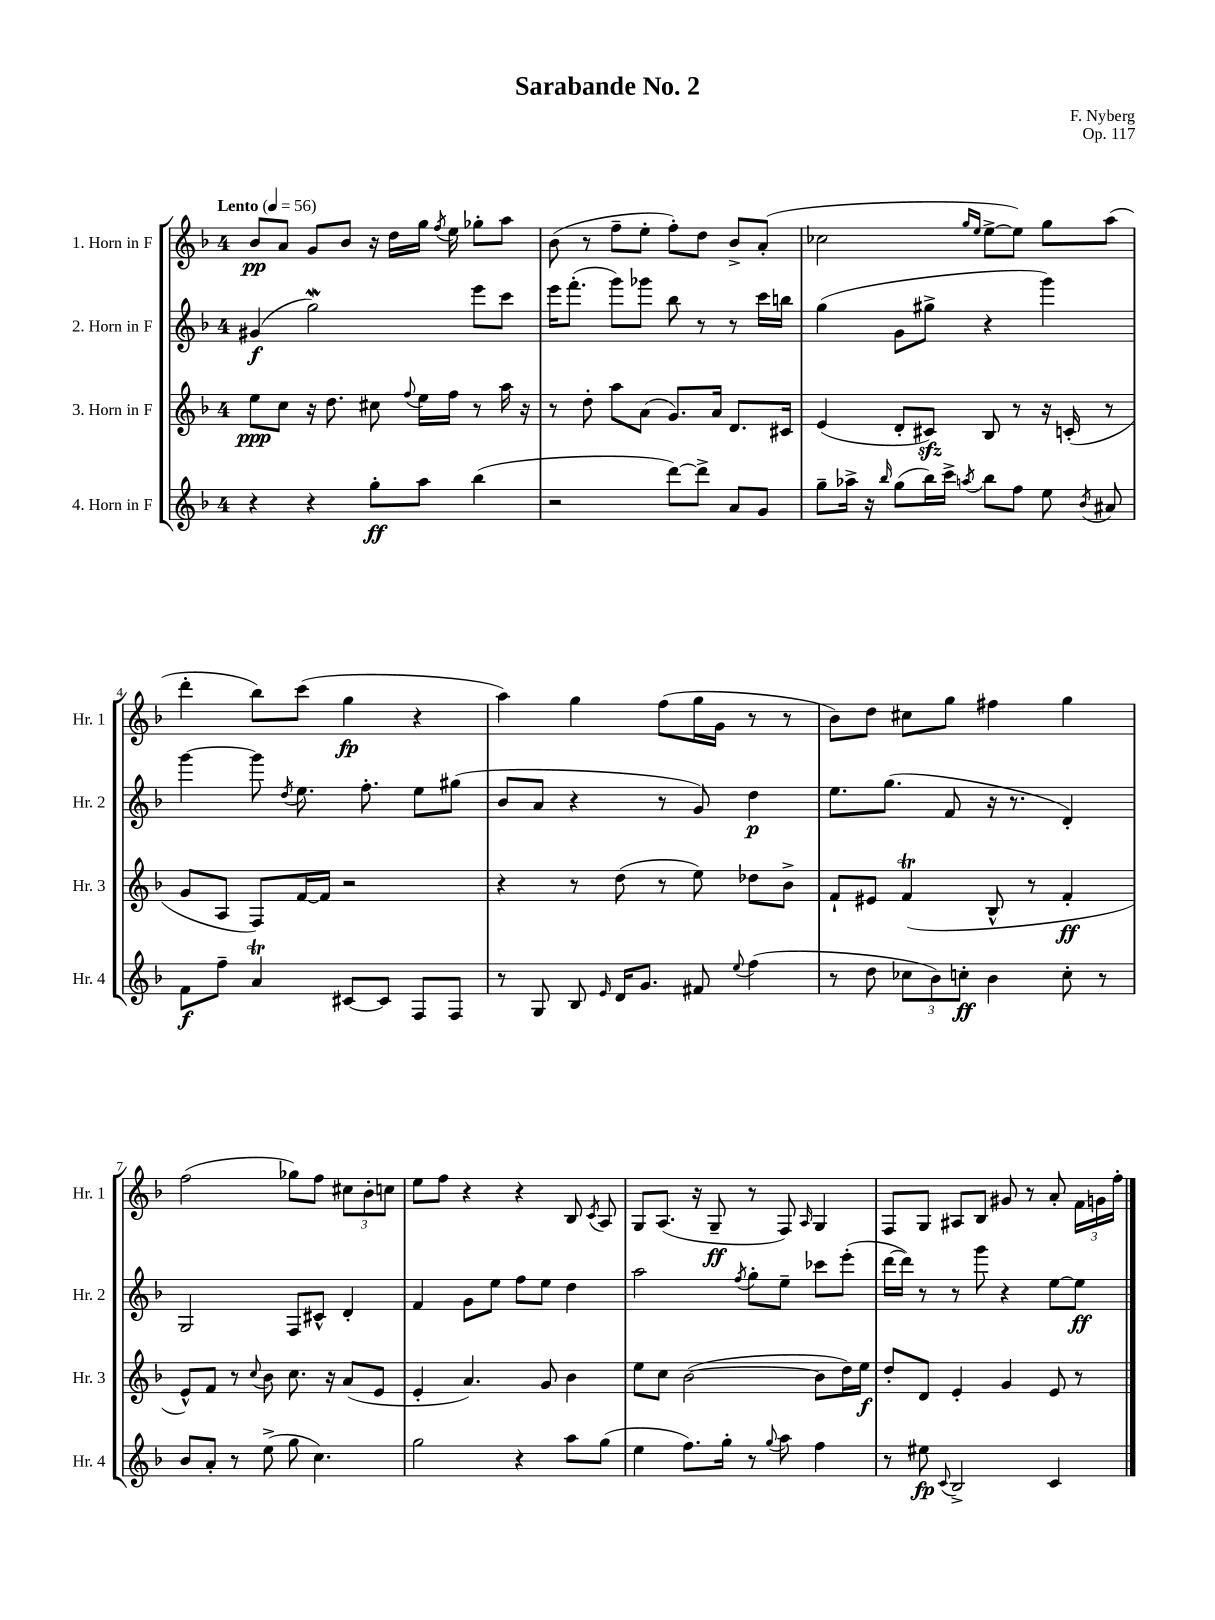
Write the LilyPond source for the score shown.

\header { title = "Sarabande No. 2" composer = "F. Nyberg" opus = "Op. 117" }
<<
\new StaffGroup <<
\new Staff = "s0" \with { instrumentName = "1. Horn in F" shortInstrumentName = "Hr. 1" } {
    \clef treble \key f \major \once \override Staff.TimeSignature.style = #'single-digit \time 4/4 \tempo "Lento" 4 = 56
    \autoBeamOff bes'8[\pp a'8] g'8[ bes'8] r16 d''16[ g''16] \acciaccatura { f''8 } e''16 ges''8[-. a''8] |
    bes'8( r8 f''8[-- e''8]-. f''8[-.) d''8] bes'8[-> a'8]-.( |
    ces''2 \grace { g''16[ e''16] } e''8[~-> e''8]) g''8[ a''8]( |
    d'''4-. bes''8[) c'''8]( g''4\fp r4 |
    a''4) g''4 f''8[( g''16 g'16] r8 r8 |
    bes'8[) d''8] cis''8[ g''8] fis''4 g''4 |
    f''2( ges''8[) f''8] \tuplet 3/2 { cis''8[ bes'8-. c''8] } |
    e''8[ f''8] r4 r4 bes8 \acciaccatura { c'8 } a8 |
    g8[ a8.]( r16 g8--\ff r8 f8) \grace { a16 } g4 |
    f8[ g8] ais8[ bes8] gis'8 r8 a'8-. \tuplet 3/2 { f'16[ g'16 f''16]-. } \bar "|." |
}
\new Staff = "s1" \with { instrumentName = "2. Horn in F" shortInstrumentName = "Hr. 2" } {
    \clef treble \key f \major \once \override Staff.TimeSignature.style = #'single-digit \time 4/4
    \autoBeamOff gis'4\f( g''2\mordent) e'''8[ c'''8] |
    e'''16[ f'''8.]-.( g'''8[) ges'''8] bes''8 r8 r8 c'''16[ b''16] |
    g''4( g'8[ gis''8]-> r4 g'''4) |
    g'''4~ g'''8 \acciaccatura { d''8 } e''8. f''8.-. e''8[ gis''8]( |
    bes'8[ a'8] r4 r8 g'8) d''4\p |
    e''8.[ g''8.]( f'8 r16 r8. d'4-.) |
    g2 f8[ cis'8]-^ d'4-. |
    f'4 g'8[ e''8] f''8[ e''8] d''4 |
    a''2 \acciaccatura { f''8 } g''8[-. e''8]-- ces'''8[ e'''8]-.( |
    d'''16[~ d'''16]) r8 r8 g'''8 r4 e''8[~ e''8]\ff \bar "|." |
}
\new Staff = "s2" \with { instrumentName = "3. Horn in F" shortInstrumentName = "Hr. 3" } {
    \clef treble \key f \major \once \override Staff.TimeSignature.style = #'single-digit \time 4/4
    \autoBeamOff e''8[\ppp c''8] r16 d''8. cis''8 \appoggiatura { f''8 } e''16[ f''16] r8 a''16 r16 |
    r8 d''8-. a''8[ a'8]( g'8.[) a'16] d'8.[ cis'16] |
    e'4( d'8[-. cis'8]\sfz) bes8 r8 r16 c'16-.( r8 |
    g'8[ a8] f8[) f'16~ f'16] r2 |
    r4 r8 d''8( r8 e''8) des''8[ bes'8]-> |
    f'8[-! eis'8] f'4\trill( bes8-^ r8 f'4-.\ff |
    e'8[-^) f'8] r8 \appoggiatura { c''8 } bes'8 c''8. r16 a'8[( e'8] |
    e'4-. a'4.) g'8 bes'4 |
    e''8[ c''8] bes'2~( bes'8[ d''16) e''16]\f |
    d''8[-. d'8] e'4-. g'4 e'8 r8 \bar "|." |
}
\new Staff = "s3" \with { instrumentName = "4. Horn in F" shortInstrumentName = "Hr. 4" } {
    \clef treble \key f \major \once \override Staff.TimeSignature.style = #'single-digit \time 4/4
    \autoBeamOff r4 r4 g''8[-.\ff a''8] bes''4( |
    r2 d'''8[~) d'''8]-> a'8[ g'8] |
    g''8[-- aes''16]-> r16 \grace { bes''16 } g''8[( bes''16) c'''16]-> \acciaccatura { a''8 } bes''8[ f''8] e''8 \acciaccatura { bes'8 } ais'8 |
    f'8[\f f''8]-- a'4\trill cis'8[~ cis'8] f8[ f8] |
    r8 g8 bes8 \grace { e'16 } d'16[ g'8.] fis'8 \appoggiatura { e''8 } f''4( |
    r8 d''8 \tuplet 3/2 { ces''8[ bes'8) c''8]-.\ff } bes'4 c''8-. r8 |
    bes'8[ a'8]-. r8 e''8->( g''8 c''4.) |
    g''2 r4 a''8[ g''8]( |
    e''4 f''8.[) g''16]-. r8 \appoggiatura { g''8 } a''8 f''4 |
    r8 eis''8\fp \appoggiatura { c'8 } bes2-> c'4 \bar "|." |
}
>>
>>
